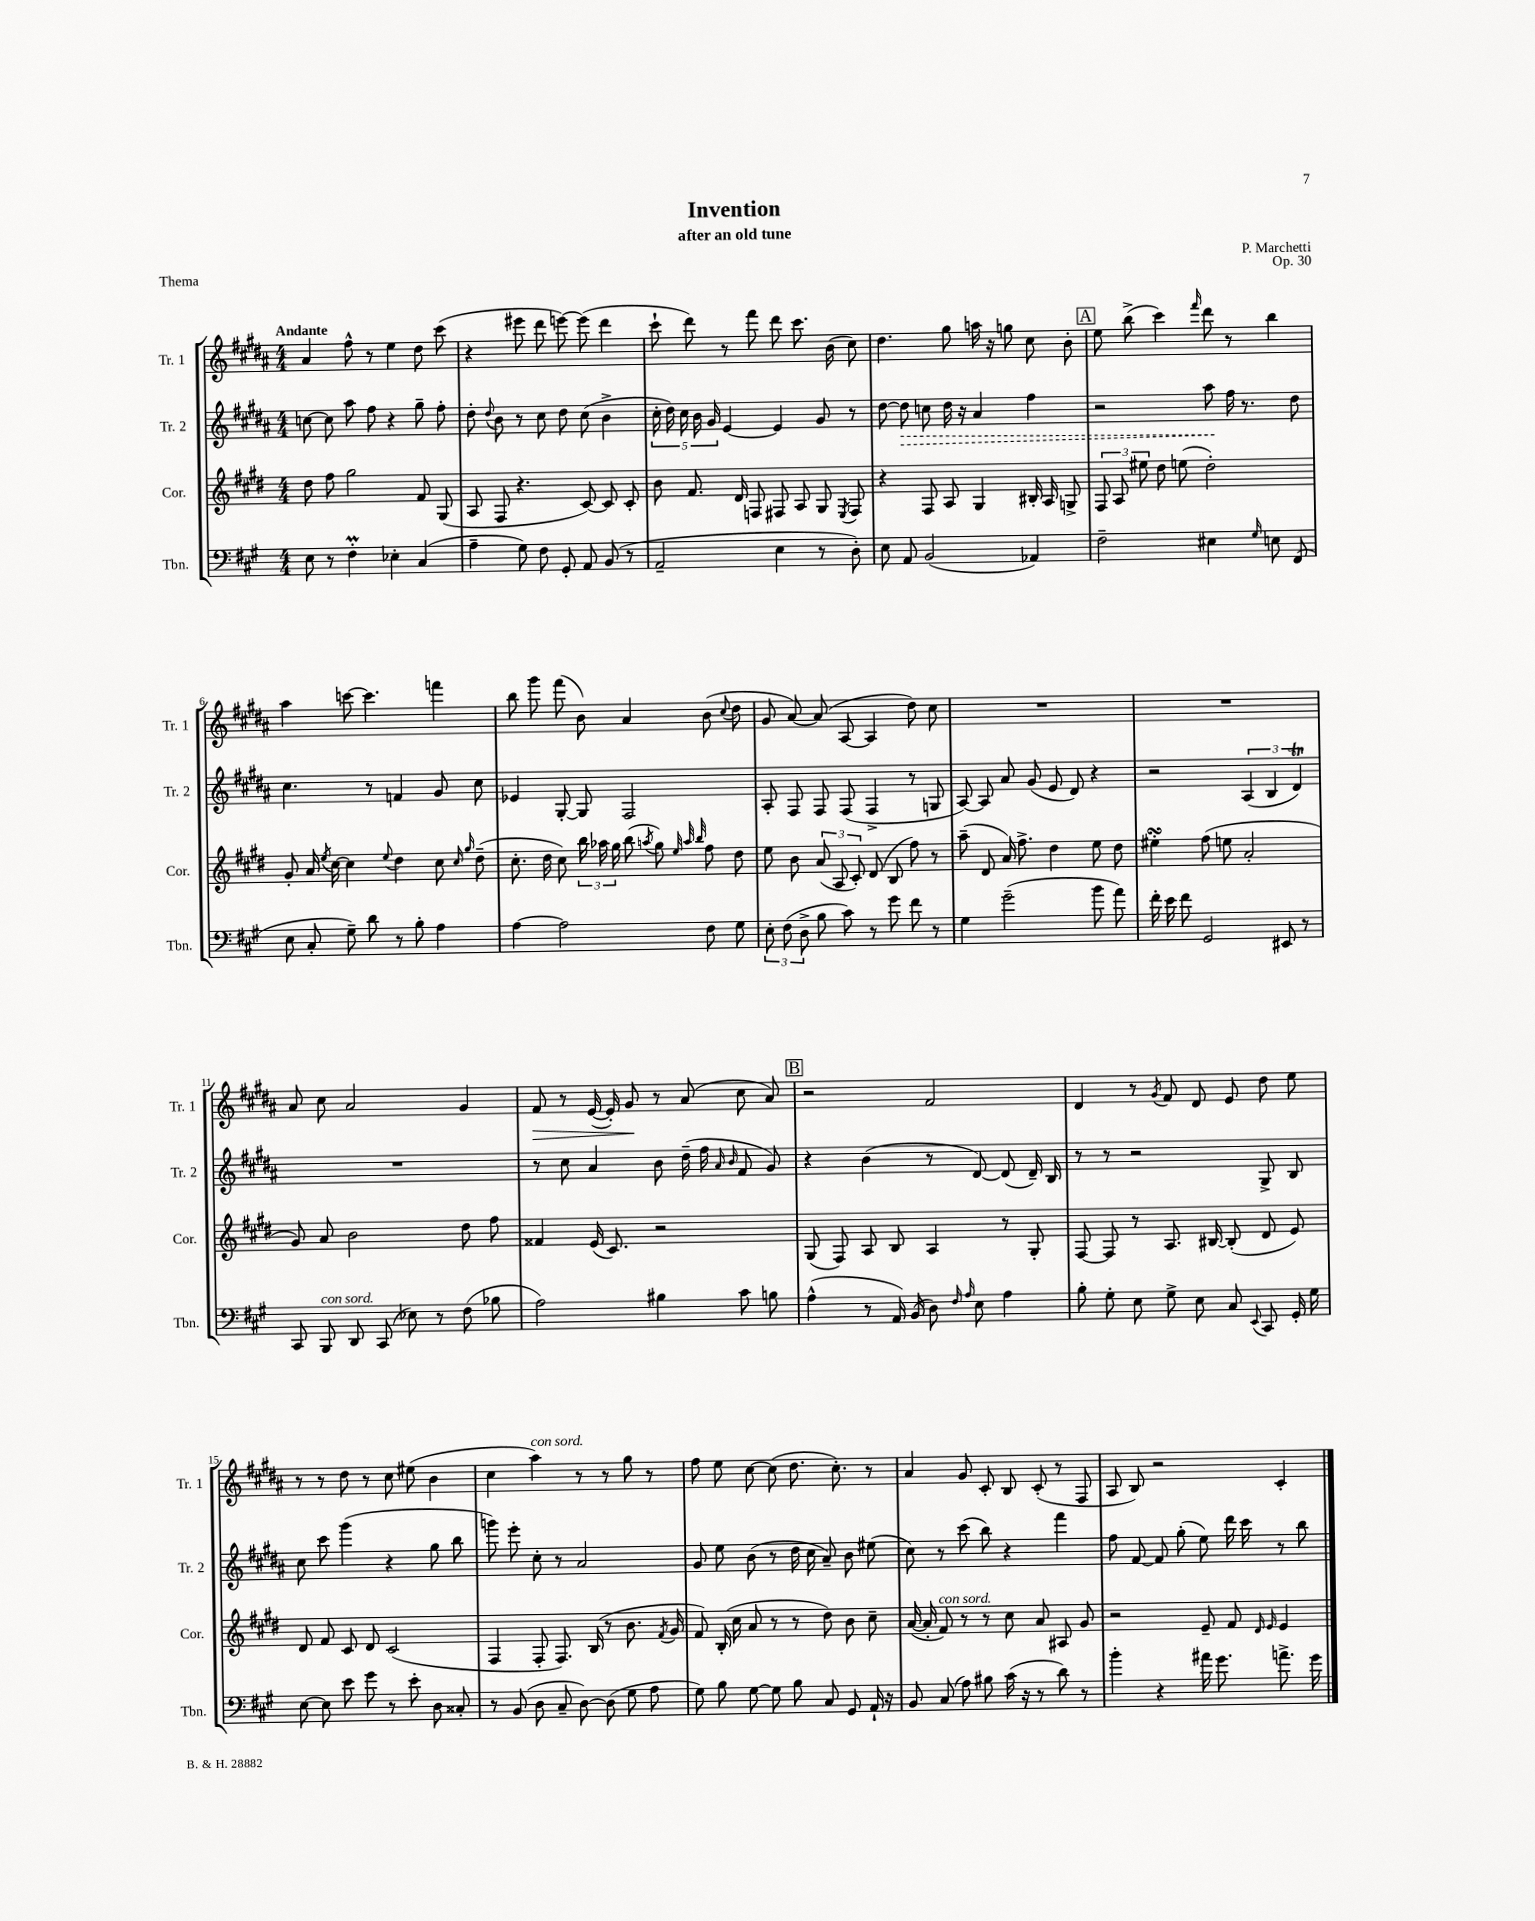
\header { title = "Invention" composer = "P. Marchetti" subtitle = "after an old tune" opus = "Op. 30" piece = "Thema" }
<<
\new StaffGroup <<
\new Staff = "s0" \with { instrumentName = "Tr. 1" shortInstrumentName = "Tr. 1" } {
    \clef treble \key b \major \numericTimeSignature \time 4/4 \tempo "Andante"
    \autoBeamOff ais'4 fis''8-^ r8 e''4 dis''8 cis'''8( |
    r4 eis'''8 dis'''8 e'''8~) e'''8( dis'''4 |
    cis'''8-! dis'''8) r8 fis'''8 dis'''8 cis'''8. b'16( cis''8) |
    dis''4. gis''8 a''16 r16 g''8 cis''8 b'8-. |
    \mark \markup { \box "A" } e''8 b''8->( cis'''4) \grace { fis'''16 } dis'''8 r8 b''4 |
    ais''4 c'''8~ c'''4. f'''4 |
    b''8 gis'''8 fis'''8( b'8) ais'4 b'8( \appoggiatura { cis''8 } dis''8 |
    gis'8 ais'8~) ais'8( ais8~ ais4 dis''8) cis''8 |
    R1 |
    R1 |
    ais'8 cis''8 ais'2 gis'4 |
    fis'8\> r8 e'16~( e'16-.) gis'8\! r8 ais'8( cis''8 ais'8) |
    \mark \markup { \box "B" } r2 fis'2 |
    dis'4 r8 \acciaccatura { gis'8 } fis'8 dis'8 e'8 dis''8 e''8 |
    r8 r8 dis''8 r8 cis''8 eis''8( b'4 |
    cis''4 ais''4^\markup { \italic "con sord." }) r8 r8 gis''8 r8 |
    fis''8 e''8 cis''8~ cis''8( dis''8. cis''8.-.) r8 |
    ais'4 gis'8 cis'8-. b8 cis'8-.( r8 fis8 |
    ais8 b8) r2 cis'4-. \bar "|." |
}
\new Staff = "s1" \with { instrumentName = "Tr. 2" shortInstrumentName = "Tr. 2" } {
    \clef treble \key b \major \numericTimeSignature \time 4/4
    \autoBeamOff c''8~ c''8 ais''8 fis''8 r4 gis''8-- fis''8-. |
    dis''8-. \appoggiatura { dis''8 } b'8 r8 cis''8 dis''8 cis''8( b'4-> |
    \tuplet 5/4 { cis''16-. dis''16) cis''16 b'16 gis'16 } e'4~ e'4 gis'8 r8 |
    dis''8~ \once \override Hairpin.style = #'dashed-line dis''8\> c''8 dis''16 r16 ais'4 fis''4 |
    \mark \markup { \box "A" } r2 ais''8\! fis''16 r8. dis''8 |
    cis''4. r8 f'4 gis'8 cis''8 |
    ees'4 gis8~-. gis8 fis2 |
    ais8-. fis8 fis8 fis8( fis4-> r8 g8 |
    ais8~) ais8 ais'8 gis'8( e'8 dis'8) r4 |
    r2 \tuplet 3/2 { ais4( b4 dis'4\trill) } |
    R1 |
    r8 cis''8 ais'4 b'8 dis''16--( fis''16 \grace { ais'16 b'16 } fis'8 gis'8) |
    \mark \markup { \box "B" } r4 b'4( r8 dis'8~) dis'8( dis'16--) b16 |
    r8 r8 r2 gis8-> b8 |
    cis''8 cis'''8 gis'''4( r4 gis''8 b''8 |
    g'''8) e'''8-. cis''8-. r8 ais'2 |
    gis'8 e''8 b'8( r8 dis''16 cis''16 ais'8--) b'8 eis''8( |
    cis''8) r8 cis'''8( b''8) r4 fis'''4 |
    fis''8 fis'8~ fis'8 gis''8-.( e''8) dis'''16 cis'''16 r8 b''8 \bar "|." |
}
\new Staff = "s2" \with { instrumentName = "Cor." shortInstrumentName = "Cor." } {
    \clef treble \key e \major \numericTimeSignature \time 4/4
    \autoBeamOff dis''8 fis''8 gis''2 fis'8 gis8( |
    a8 fis8 r4. cis'8~) cis'8 cis'8-. |
    b'8 fis'8. dis'16 f8 fis8 a8 gis8 \acciaccatura { e8 } fis8 |
    r4 fis8 a8 gis4 bis16-. a16 g8-> |
    \mark \markup { \box "A" } \tuplet 3/2 { fis8 a8 eis''8 } dis''8 e''8( dis''2-.) |
    gis'8-. a'16 \acciaccatura { e''8 } cis''16~ cis''4 \appoggiatura { e''8 } dis''4 cis''8 \grace { cis''16 gis''16 } dis''8--( |
    cis''8.-. dis''16 cis''8) \tuplet 3/2 { b''16 aes''16 gis''16 } b''8( \acciaccatura { a''8 } gis''8) \grace { e''32 a''32 b''32 } fis''8 dis''8 |
    e''8 b'8 \tuplet 3/2 { a'8( a8 cis'8-.) } dis'8( b8 fis''8) r8 |
    a''8--( dis'8 a'16) fis''8.-> dis''4 e''8 dis''8 |
    eis''4-.\turn fis''8( e''8 a'2-. |
    gis'8) a'8 b'2 dis''8 fis''8 |
    fisis'4 e'16( cis'8.) r2 |
    \mark \markup { \box "B" } gis8( fis8) a8 b8 a4 r8 gis8-. |
    fis8~ fis8 r8 a8. bis16~ bis8-.( dis'8 e'8) |
    dis'8 fis'8 cis'8 dis'8 cis'2( |
    fis4 fis8-. fis8.) b16( r8 b'8. \acciaccatura { fis'8 } gis'16 |
    fis'8) b16-.( cis''16 a'8 r8 r8 dis''8) b'8 cis''8-- |
    a'16~( a'16-. fis'8^\markup { \italic "con sord." }) r8 r8 cis''8 a'8 ais8 gis'8 |
    r2 e'8-- fis'8 \grace { dis'16 e'16 } e'4 \bar "|." |
}
\new Staff = "s3" \with { instrumentName = "Tbn." shortInstrumentName = "Tbn." } {
    \clef bass \key a \major \numericTimeSignature \time 4/4
    \autoBeamOff e8 r8 fis4-.\prall ees4-. cis4( |
    a4-- gis8) fis8 gis,8-. a,8 b,8( r8 |
    a,2-- e4 r8 d8-.) |
    e8 a,8 b,2( aes,4) |
    \mark \markup { \box "A" } fis2-- eis4 \grace { gis16 } e8 fis,8( |
    e8 cis8-. gis8--) d'8 r8 b8-. a4 |
    a4~ a2 fis8 gis8 |
    \tuplet 3/2 { e8-. fis8( d8-> } b8 cis'8) r8 gis'8 fis'8 r8 |
    gis4 gis'2--( b'8 a'8) |
    fis'16-. e'16 fis'8 gis,2 eis,8 r8 |
    cis,8 b,,8^\markup { \italic "con sord." } d,8 cis,8( ees8) r8 fis8( bes8 |
    a2) bis4 cis'8 b8 |
    \mark \markup { \box "B" } a4-^( r8 a,16) b,16( d8) \grace { fis16 a16 } e8 a4 |
    b8-. gis8-. e8 gis8-> e8 cis8 \appoggiatura { e,8 } cis,8 gis,16-. gis16 |
    e8~ e8 e'8 gis'8 r8 e'8-. d8 cisis8-. |
    r8 b,8( d8 cis8-- d8~) d8( gis8 a8 |
    gis8) b8 gis8~ gis8 b8 cis8 gis,8 a,16-! r16 |
    b,8 cis8( a8) bis8 cis'16( r16 r8 d'8) r8 |
    b'4-. r4 ais'16 gis'8. a'8.-> gis'16 \bar "|." |
}
>>
>>
